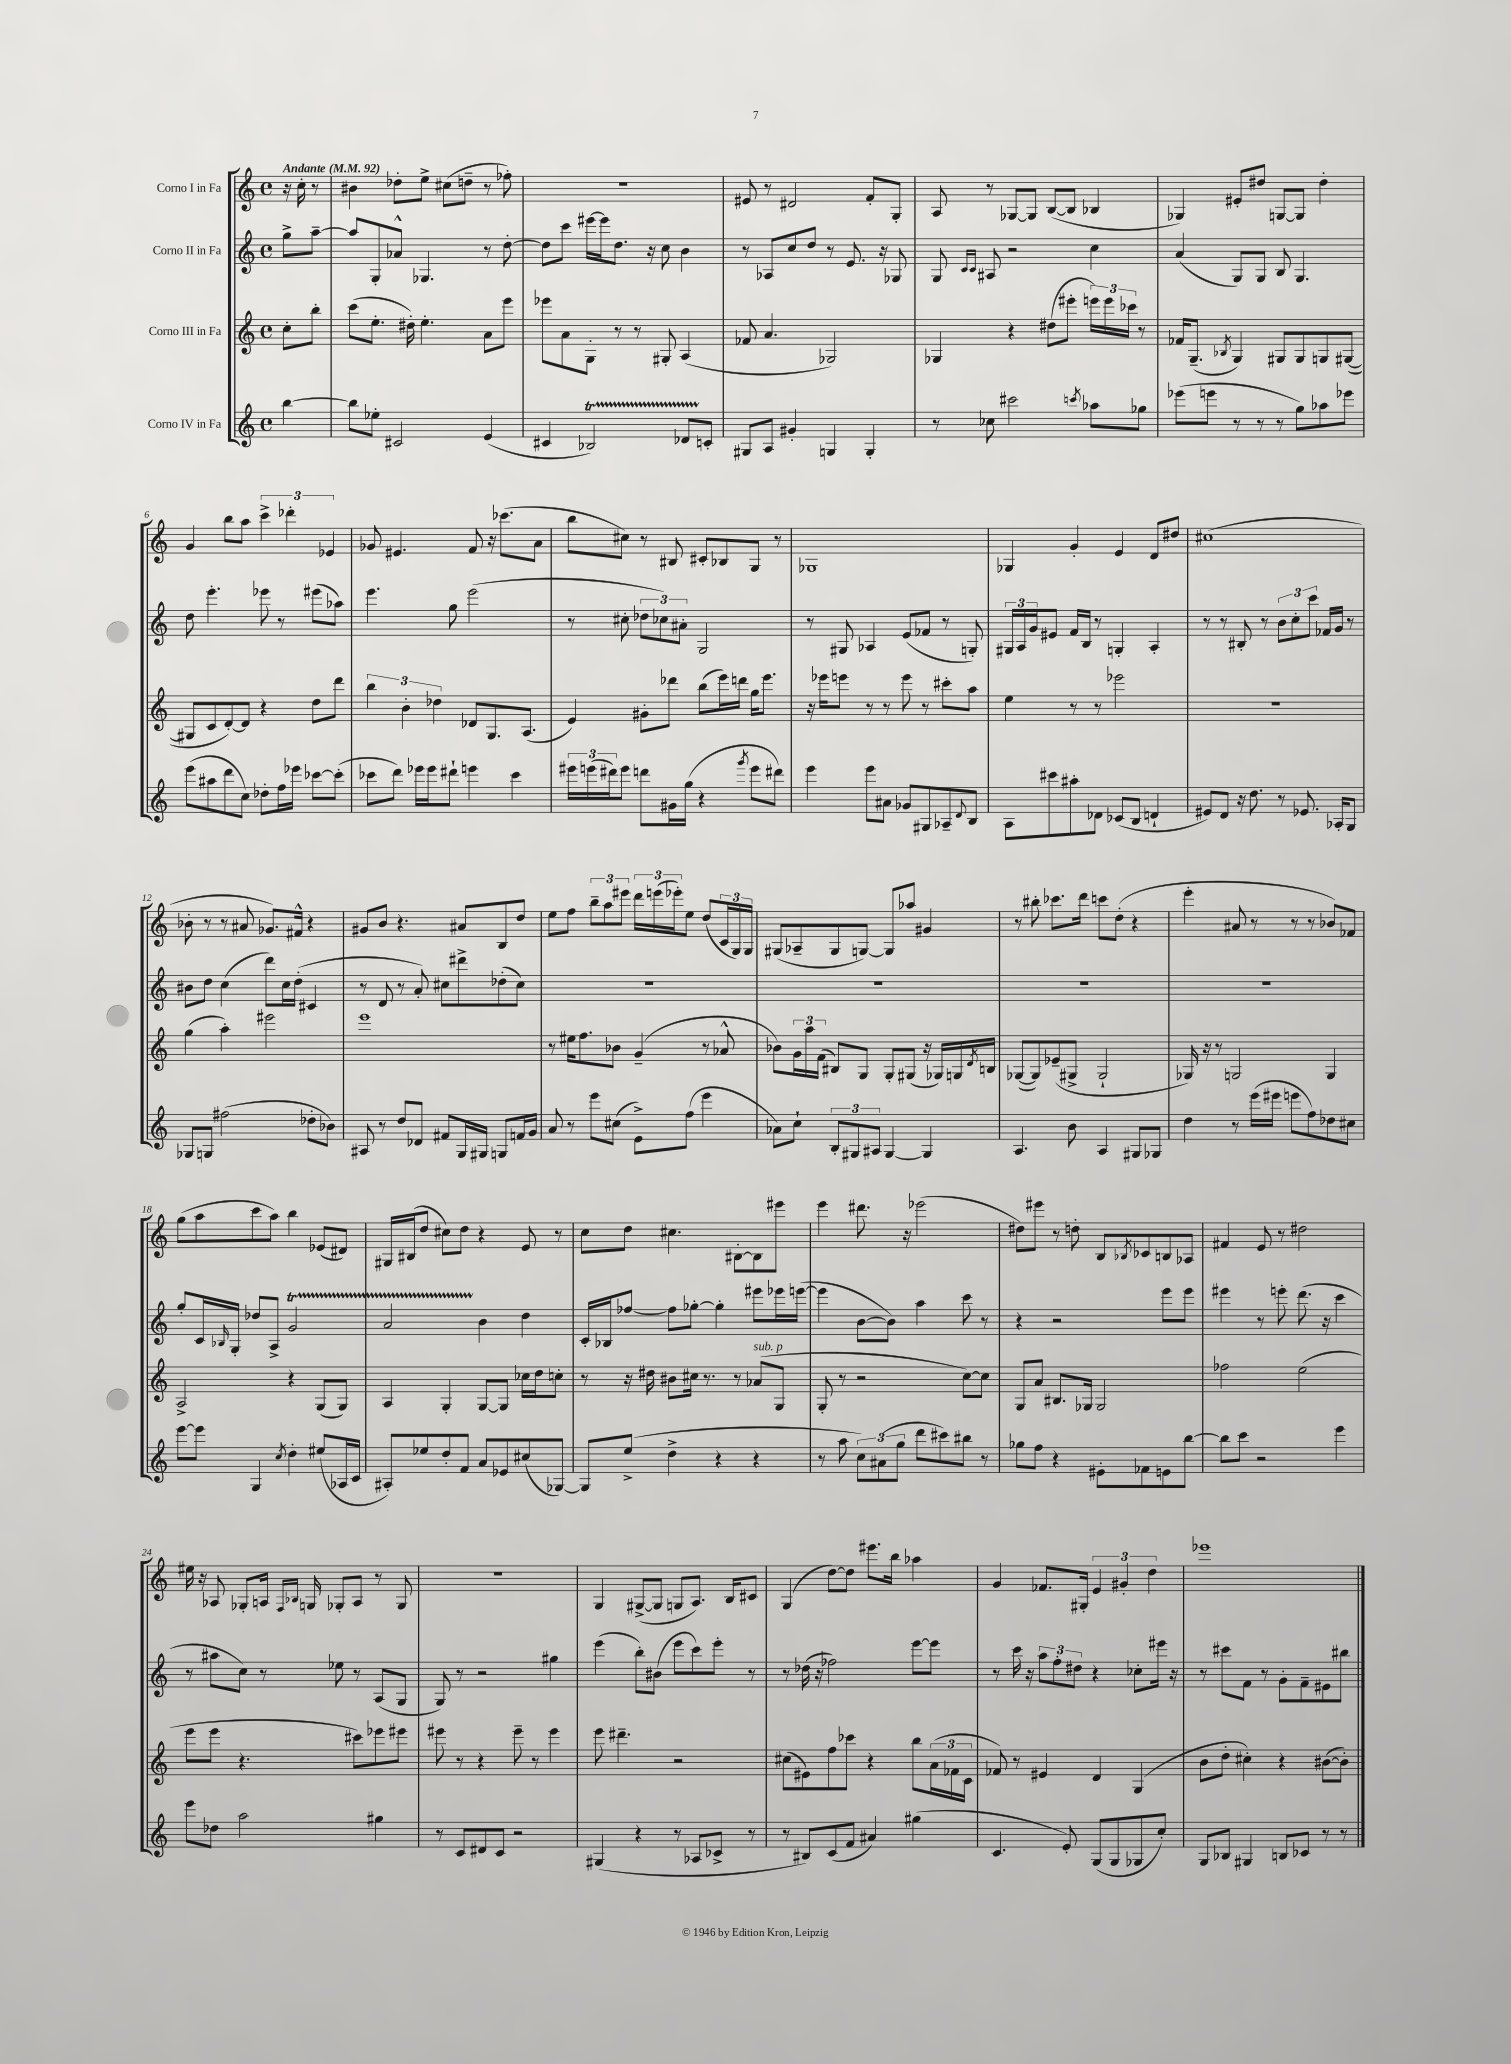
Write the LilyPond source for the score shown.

<<
\new StaffGroup <<
\new Staff = "s0" \with { instrumentName = "Corno I in Fa" } {
    \clef treble \key c \major \defaultTimeSignature \time 4/4 \partial 4 \tempo "Andante" 4 = 92
    r16 c''16-. r8 |
    bis'4 des''8-. e''8-> cis''8( d''8-- r8 fes''8-.) |
    r1 |
    eis'8 r8 dis'2 f'8-. g8-. |
    a8 r8 ges8~ ges8 b8~( b8 bes4 |
    ges4) eis'8-. dis''8 g8~ g8 dis''4-. |
    g'4 b''8 a''8 \tuplet 3/2 { c'''4-> des'''4-. ees'4 } |
    ges'8 eis'4. f'8 r16 ces'''8.( a'8 |
    b''8 cis''8) r8 bis8 cis'8-. bes8 g8 r8 |
    ges1 |
    ges4 g'4-. e'4 d'8 dis''8 |
    cis''1( |
    bes'8-. r8 r8 ais'8 ges'8.) fis'16-^ r4 |
    gis'8 b'8 r4. ais'8 b8 d''8 |
    e''8 f''8 \tuplet 3/2 { b''8-- a''8 eis'''8 } \tuplet 3/2 { d'''16 e'''16( ees'''16-.) } e''8 d''8( \tuplet 3/2 { c'16 g16) g16 } |
    gis8( aes8-- gis8 g8~) g8 aes''8 gis'4 |
    r8 bis''8-. ces'''8. d'''16 c'''8 d''8-.( r4 |
    e'''4-. ais'8 r8 r8 r8 bes'8) fes'8 |
    g''8( a''8 c'''8 a''8) b''4 ees'8( dis'8) |
    gis16 bis16( d''8 cis''8) d''8 r4 e'8 r8 |
    c''8 d''8 cis''4. bis8~-. bis8 eis'''8 |
    e'''4 dis'''8. r16 ees'''2( |
    dis''8) eis'''8 r8 d''8-. b8 \acciaccatura { bes8 } ces'8 b8 aes8 |
    fis'4 e'8 r8 dis''2 |
    eis''16 r16 aes8 ges8-. a16 \grace { f16 bes16 } g16 ges8-. a8 r8 ges8 |
    R1 |
    g4 gis8~->( gis8 g8 a8.) b16 cis'8 |
    g4( d''8~) d''8 eis'''8. b''16 aes''4 |
    g'4 fes'8. gis16-. \tuplet 3/2 { e'4 gis'4-. d''4 } |
    ees'''1 \bar "|." |
}
\new Staff = "s1" \with { instrumentName = "Corno II in Fa" } {
    \clef treble \key c \major \defaultTimeSignature \time 4/4 \partial 4
    g''8-> a''8~-- |
    a''8 g8-. aes'8-^ ges4. r8 d''8~-. |
    d''8 c'''8 eis'''16~ eis'''16 d''8. r16 c''8 b'4 |
    r8 aes8 c''8 d''8 r8 e'8. r16 ges8 |
    g8 \grace { c'16 c'16 } ais8 r2 c''4 |
    a'4( g8) g8 b8 g4. |
    d''8 e'''4.-. ees'''8 r8 eis'''8( aes''8) |
    e'''4. g''8 e'''2( |
    r8 cis''8-. \tuplet 3/2 { des''8 ces''8) ais'8-. } g2 |
    r8 gis8 aes4 e'8( fes'8 r8 g8-.) |
    \tuplet 3/2 { gis16 a16 g'16 } eis'8 f'16 b16 r8 g4-. a4-. |
    r8 r8 bis8-. r8 \tuplet 3/2 { b'8 c''8-. c'''8 } fes'16 g'16 r8 |
    bis'8 d''8 c''4( d'''8) c''16 d''16-.( cis'4 |
    r8 d'8 r8 a'8-.) cis''8 dis'''8-> des''8-.( cis''8) |
    R1 |
    R1 |
    R1 |
    R1 |
    g''8-. c'16 \grace { bes16 } g16-. des''8 a8-> g'2\startTrillSpan |
    a'2 b'4\stopTrillSpan d''4 |
    c'16-. bes16 fes''8~ fes''8 ges''8~-. ges''4-. eis'''8 ees'''16 e'''16~( |
    e'''4 b'8~ b'8) a''4 c'''8 r8 |
    r4 r2 e'''8 e'''8 |
    eis'''4 r8 e'''8-. d'''8.( r16 c'''4 |
    r8 ais''8 c''8) r8 ees''8 r8 a8( g8 |
    g8) r8 r2 gis''4 |
    e'''4( b''8-.) bis'8( e'''8 c'''8) e'''8-. r8 |
    r8 des''16( r16 fes''2) e'''8~ e'''8 |
    r8 c'''16 r16 \tuplet 3/2 { a''8 f''8-. dis''8 } r4 ces''8-. eis'''16 r16 |
    r8 cis'''8 f'8 r8 g'8-. f'8-- eis'8 bis''8 \bar "|." |
}
\new Staff = "s2" \with { instrumentName = "Corno III in Fa" } {
    \clef treble \key c \major \defaultTimeSignature \time 4/4 \partial 4
    c''8-. b''8-. |
    c'''8( e''8.-. dis''16-.) e''4.-. a'8 e'''8 |
    ees'''8 a'8 g8-. r8 r8 gis8-. a4( |
    fes'8 a'4. ges2) |
    ges4 r4 dis''8( eis'''8-. \tuplet 3/2 { e'''16) e'''16 ces'''16 } r8 |
    fes'16 g8.--( \acciaccatura { bes8 } g4) gis8 gis8 g8 gis8~( |
    gis8 c'8 d'8~-.) d'8 r4 d''8 d'''8 |
    \tuplet 3/2 { b''4 b'4-. des''4 } des'8 g8. a8.( |
    e'4) gis'8-. des'''8 b''8( e'''16) d'''16 g''16 e'''8. |
    r16 ees'''16 e'''8 r8 r8 e'''8 r8 cis'''8-. a''8 |
    e''4 r8 r8 ees'''2 |
    R1 |
    g''4( a''4-.) eis'''2 |
    e'''1 |
    r8 eis''16 f''8. bes'8 g'4--( r8 aes'8-^ |
    bes'8) \tuplet 3/2 { g'16 a''16 f'16( } bis8) g8 g8-. gis8( r16 ges16) g16 \acciaccatura { d'8 } b16 |
    ges8~( ges8) ees'8--( gis8-> gis2-! |
    ges16) r16 r8 g2 g4 |
    a2-> r4 g8( g8) |
    a4 g4-. g8~ g8 ces''16 d''16 c''8-. |
    r8 r16 dis''16 bis'8 cis''16 r8. r8 aes'8^\markup { \italic "sub. p" }( g8 |
    g8-. r8 r2 c''8~) c''8 |
    g8 a'8 bis8. ges16 ges2 |
    fes''2 e''2( |
    e'''8 e'''8 r4. cis'''8) ees'''8 eis'''8 |
    eis'''8 r8 r4 eis'''8-- r8 eis'''4 |
    e'''8 dis'''4.-- r2 |
    cis''8( eis'8) f''8 ces'''8 r4 b''8 \tuplet 3/2 { a'16( fes'16 c'16 } |
    fes'8) r8 eis'4 d'4 g4( |
    b'8 d''8-. cis''4-.) r4 bis'8~( bis'8-.) \bar "|." |
}
\new Staff = "s3" \with { instrumentName = "Corno IV in Fa" } {
    \clef treble \key c \major \defaultTimeSignature \time 4/4 \partial 4
    b''4~ |
    b''8 ees''8-. cis'2 e'4( |
    cis'4 bes2\startTrillSpan) des'8 c'8-.\stopTrillSpan |
    gis8 a8 gis'4-. g4 g4-. |
    r8 ces''8 cis'''2 \acciaccatura { c'''8 } aes''8 ges''8 |
    ees'''8( e'''8 r8 r8 r8 g''8) aes''8 ees'''8 |
    e'''8( ais''8 d'''8 c''8) des''8-. f''16 ees'''16 ces'''8~ ces'''8-.( |
    ces'''8 d'''8) ees'''16 ees'''16 dis'''8-! e'''4 ces'''4 |
    \tuplet 3/2 { eis'''16 e'''16( dis'''16) } e'''8 d'''8 gis'16 g''16( r4 \acciaccatura { g'''8 } e'''8 dis'''8) |
    e'''4 e'''8 ais'8 ges'8 gis8 aes8-- \appoggiatura { d'8 } b8 |
    a8 cis'''8 ais''8-. des'8 ces'8( b8 d'4-! |
    eis'8) d'8 r16 d''8. r8 ees'8. aes16-. g8 |
    ges8 g8 fis''2( des''8-. bes'8) |
    ais8 r8 d''8 des'8 fis'8 g16 gis16 g8 f'16 g'16 |
    a'8 r8 e'''8 cis''8( e'8->) f''8( e'''4 |
    aes'8) c''8-! \tuplet 3/2 { b8-. gis8 ais8 } gis4~ gis4 |
    a4. b'8 a4 gis8 ges8 |
    d''4 r8 e'''16( eis'''16 e'''8 f''8) des''8 cis''8 |
    e'''8~ e'''8 g4 \acciaccatura { c''8 } d''4-. eis''8( aes16 c'16 |
    ais8-.) ees''8 d''8-. f'8 a'8 ees'8 cis''8( ges8~) |
    ges8 e''8->( d''4-> r4 r4 |
    r8 a''8 \tuplet 3/2 { c''8) ais'8( g''8 } d'''8 cis'''8) bis''8 r8 |
    ges''8 f''8 r4 eis'8-. fes'8 e'8 b''8~ |
    b''8 c'''8 r2 e'''4 |
    e'''8 des''8 a''2 gis''4 |
    r8 c'8 dis'8 c'8 r2 |
    gis4( r4 r8 aes8 ces'8-> r8 |
    r8 bis8) c'8( f'8 ais'4) gis''4( |
    c'4. e'8-.) g8( g8 ges8 c''8-.) |
    g8 bes8 gis4 b8 ces'8 r8 r8 \bar "|." |
}
>>
>>
